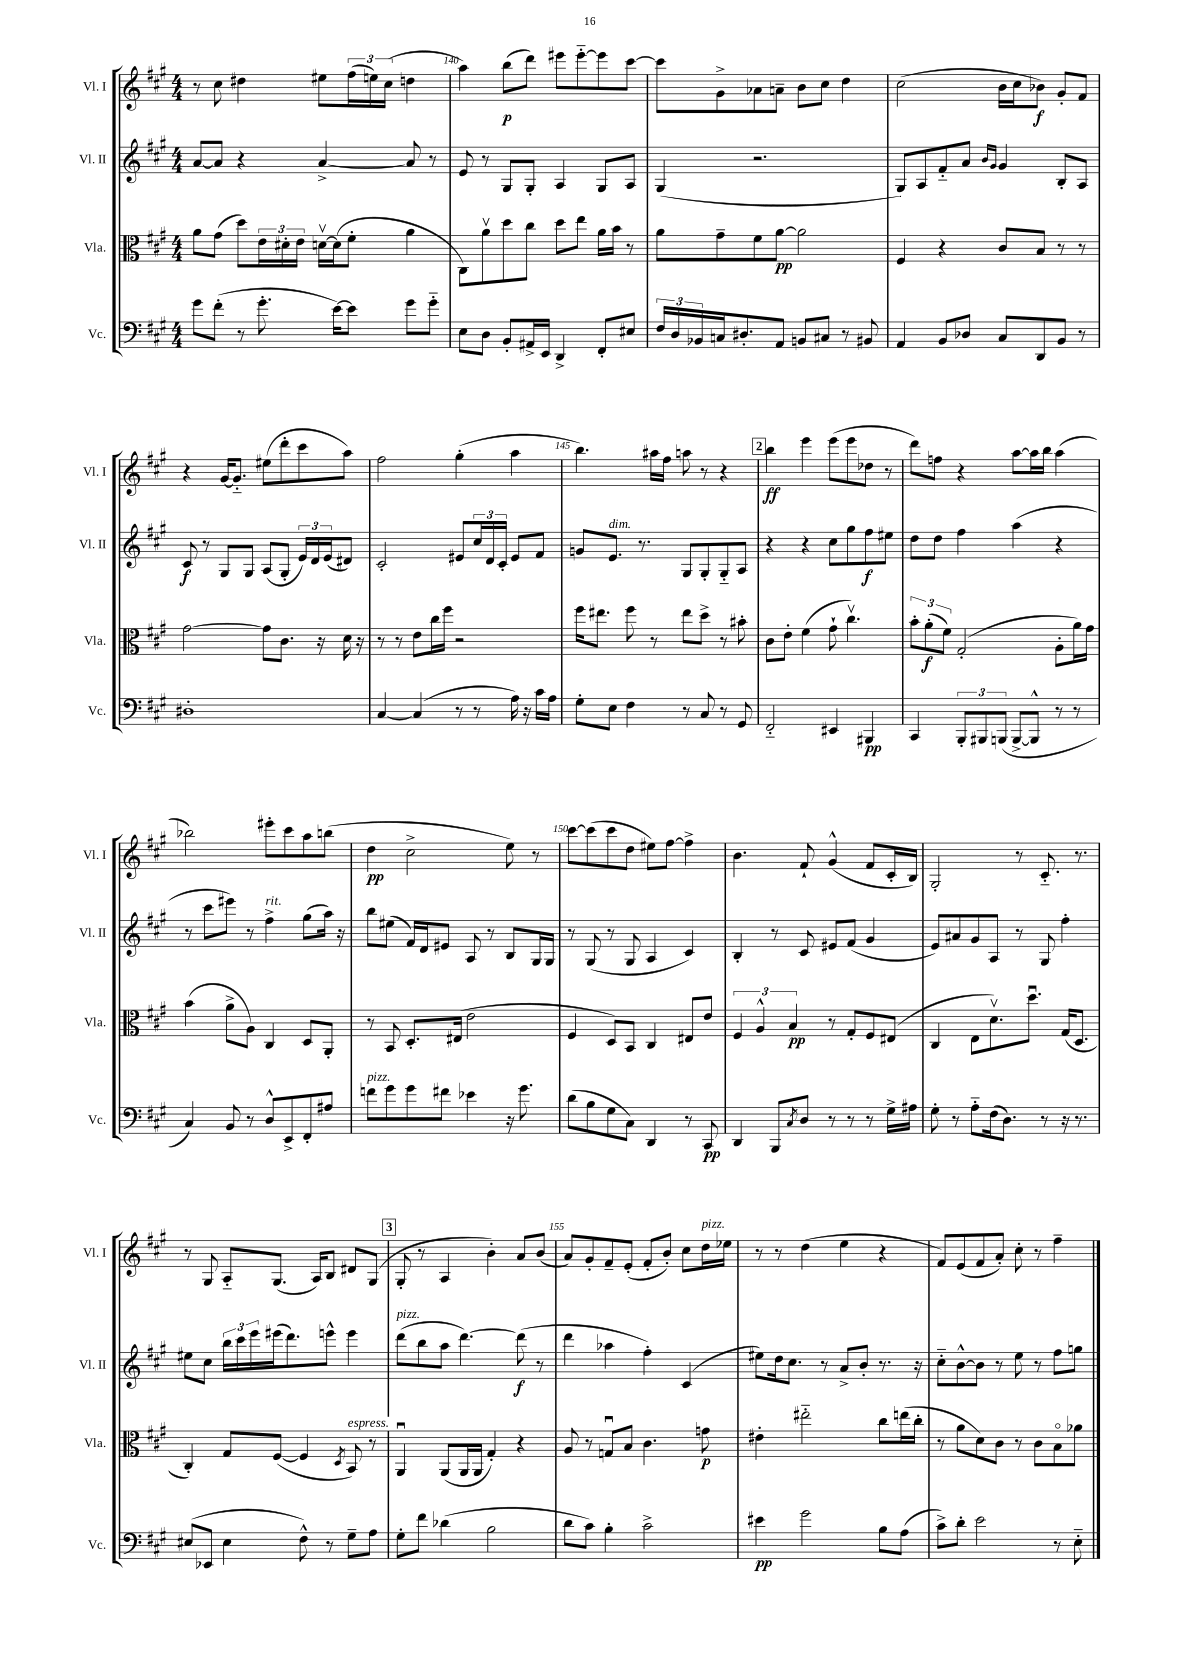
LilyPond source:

<<
\new StaffGroup <<
\new Staff = "s0" \with { instrumentName = "Vl. I" shortInstrumentName = "Vl. I" } {
    \clef treble \key a \major \numericTimeSignature \time 4/4
    r8 cis''8 dis''4 eis''8 \tuplet 3/2 { fis''16( e''16) cis''16( } d''4 |
    a''4) b''8\p( d'''8) eis'''8 eis'''8~-_ eis'''8 cis'''8~ |
    cis'''8 gis'8-> aes'8 a'8-- b'8 cis''8 d''4 |
    cis''2( b'16 cis''16 bes'8\f) gis'8-. fis'8 |
    r4 gis'16~ gis'8.-_ eis''8( d'''8-. cis'''8 a''8) |
    fis''2 gis''4-.( a''4 |
    b''4.) ais''16 fis''16 a''8 r8 r4 |
    \mark \markup { \box "2" } b''4\ff e'''4 e'''8( e'''8 des''8 r8 |
    d'''8) f''8 r4 a''8~ a''16 b''16 a''4( |
    bes''2) eis'''8-. cis'''8 a''8 b''8( |
    d''4\pp cis''2-> e''8) r8 |
    cis'''8~ cis'''8( cis'''8 d''8 eis''8) fis''8~ fis''4-> |
    b'4. fis'8-! gis'4-^( fis'8 cis'16-. b16) |
    gis2-. r8 cis'8.-_ r8. |
    r8 gis8 a8-_ gis8.( a16) b8 dis'8 gis8( |
    \mark \markup { \box "3" } gis8-. r8 a4 b'4-.) a'8 b'8( |
    a'8) gis'8-. fis'8-- e'8-.( fis'8-. b'8-.) cis''8 d''16^\markup { \italic "pizz." } ees''16 |
    r8 r8 d''4( e''4 r4 |
    fis'8) e'8( fis'8 a'8-.) cis''8-. r8 fis''4-- \bar "|." |
}
\new Staff = "s1" \with { instrumentName = "Vl. II" shortInstrumentName = "Vl. II" } {
    \clef treble \key a \major \numericTimeSignature \time 4/4
    a'8~ a'8 r4 a'4~-> a'8 r8 |
    e'8 r8 gis8 gis8-. a4 gis8 a8 |
    gis4( r2. |
    gis8) a8 fis'8-_ a'8 \grace { b'16 gis'16 } gis'4 b8-. a8 |
    cis'8\f r8 gis8 gis8 a8( gis8-. \tuplet 3/2 { e'16) d'16 e'16( } dis'8) |
    cis'2-. eis'8 \tuplet 3/2 { cis''16 d'16 cis'16-. } eis'8 fis'8 |
    g'8 e'8.^\markup { \italic "dim." } r8. gis8 gis8-. gis8-_ a8 |
    \mark \markup { \box "2" } r4 r4 cis''8 gis''8 fis''8\f eis''8 |
    d''8 d''8 fis''4 a''4( r4 |
    r8 cis'''8 eis'''8) r8 fis''4->^\markup { \italic "rit." } gis''8( a''16) r16 |
    b''8 eis''8( fis'16) d'16 eis'8 a8 r8 b8 gis16 gis16 |
    r8 gis8( r8 gis8 a4 cis'4) |
    b4-. r8 cis'8 eis'8 fis'8( gis'4 |
    e'8) ais'8 gis'8 a8 r8 gis8 fis''4-. |
    eis''8 cis''8 \tuplet 3/2 { b''16 cis'''16 e'''16 } eis'''16( d'''8.) e'''8-^ e'''4 |
    \mark \markup { \box "3" } d'''8^\markup { \italic "pizz." }( b''8 a''8 d'''4.~) d'''8\f( r8 |
    d'''4 aes''4 fis''4-.) cis'4( |
    eis''8) d''16 cis''8. r8 a'8-> b'8-. r8. r16 |
    cis''8-_ b'8~-^ b'8 r8 e''8 r8 fis''8 g''8 \bar "|." |
}
\new Staff = "s2" \with { instrumentName = "Vla." shortInstrumentName = "Vla." } {
    \clef alto \key a \major \numericTimeSignature \time 4/4
    a'8 gis'8( d''8) \tuplet 3/2 { e'16 dis'16-. e'16 } d'16~\upbow d'16( fis'8-. a'4 |
    cis8) a'8\upbow d''8 cis''8 d''8 e''8 a'16 b'16 r8 |
    a'8 gis'8-- fis'8 a'8~\pp a'2 |
    fis4 r4 cis'8 b8 r8 r8 |
    gis'2~ gis'8 cis'8. r16 d'16 r16 |
    r8 r8 e'8 cis''16 fis''16 r2 |
    fis''16 eis''8. fis''8 r8 eis''8 d''8-> r8 bis'8-. |
    \mark \markup { \box "2" } cis'8 e'8-. fis'4( gis'8-! cis''4.\upbow) |
    \tuplet 3/2 { b'8-. a'8-.\f( fis'8) } gis2-.( a8-. a'16) gis'16 |
    b'4( a'8-> a8) cis4 d8 a,8-. |
    r8 b,8 d8.-. eis16( e'2 |
    fis4 d8) b,8 cis4 eis8 e'8 |
    \tuplet 3/2 { fis4 a4-^ b4\pp } r8 gis8-. fis8 eis8( |
    cis4 e8 d'8.\upbow) d''8.\downbow gis16( d8. |
    cis4-.) gis8 fis8~( fis4 \acciaccatura { d8 } b,8^\markup { \italic "espress." }) r8 |
    \mark \markup { \box "3" } a,4\downbow a,8( a,16 a,16 gis4-.) r4 |
    a8 r8 g8\downbow b8 cis'4. g'8\p |
    eis'4-. eis''2-_ cis''8 e''16( cis''16-. |
    r8 a'8 d'8) cis'8 r8 cis'8 b8\flageolet aes'8 \bar "|." |
}
\new Staff = "s3" \with { instrumentName = "Vc." shortInstrumentName = "Vc." } {
    \clef bass \key a \major \numericTimeSignature \time 4/4
    gis'8 fis'8-.( r8 gis'8.-. e'16~) e'8 gis'8 gis'8-_ |
    e8 d8 b,8-. ais,16-> e,16 d,4-> fis,8-. eis8 |
    \tuplet 3/2 { fis16 d16 bes,16 } c16 dis8.-. a,8 b,8 cis8 r8 bis,8 |
    a,4 b,8 des8 cis8 d,8 b,8 r8 |
    dis1-. |
    cis4~ cis4( r8 r8 a16) r16 cis'16 a16 |
    gis8-. e8 fis4 r8 cis8 r8 gis,8 |
    \mark \markup { \box "2" } fis,2-_ eis,4 bis,,4\pp |
    cis,4 \tuplet 3/2 { b,,8-. bis,,8 b,,8( } b,,8~-> b,,8-^ r8 r8 |
    cis4) b,8 r8 d8-^ e,8-> fis,8-. ais8 |
    f'8^\markup { \italic "pizz." } gis'8 gis'8 fis'8 ees'4 r16 gis'8. |
    d'8( b8 gis8 cis8) d,4 r8 cis,8\pp |
    d,4 b,,8 \acciaccatura { cis8 } d8 r8 r8 r8 gis16-> ais16 |
    gis8-. r8 a8-_ fis16( d8.) r8 r16 r8. |
    eis8( ees,8 eis4 fis8-^) r8 gis8-- a8 |
    \mark \markup { \box "3" } gis8-. fis'8 des'4( b2 |
    d'8 cis'8) b4-. cis'2-> |
    eis'4\pp gis'2 b8 a8( |
    cis'8->) d'8-. e'2 r8 e8-_ \bar "|." |
}
>>
>>
\layout { \context { \Score currentBarNumber = #139 \override BarNumber.break-visibility = ##(#f #t #t) barNumberVisibility = #(every-nth-bar-number-visible 5) } }
